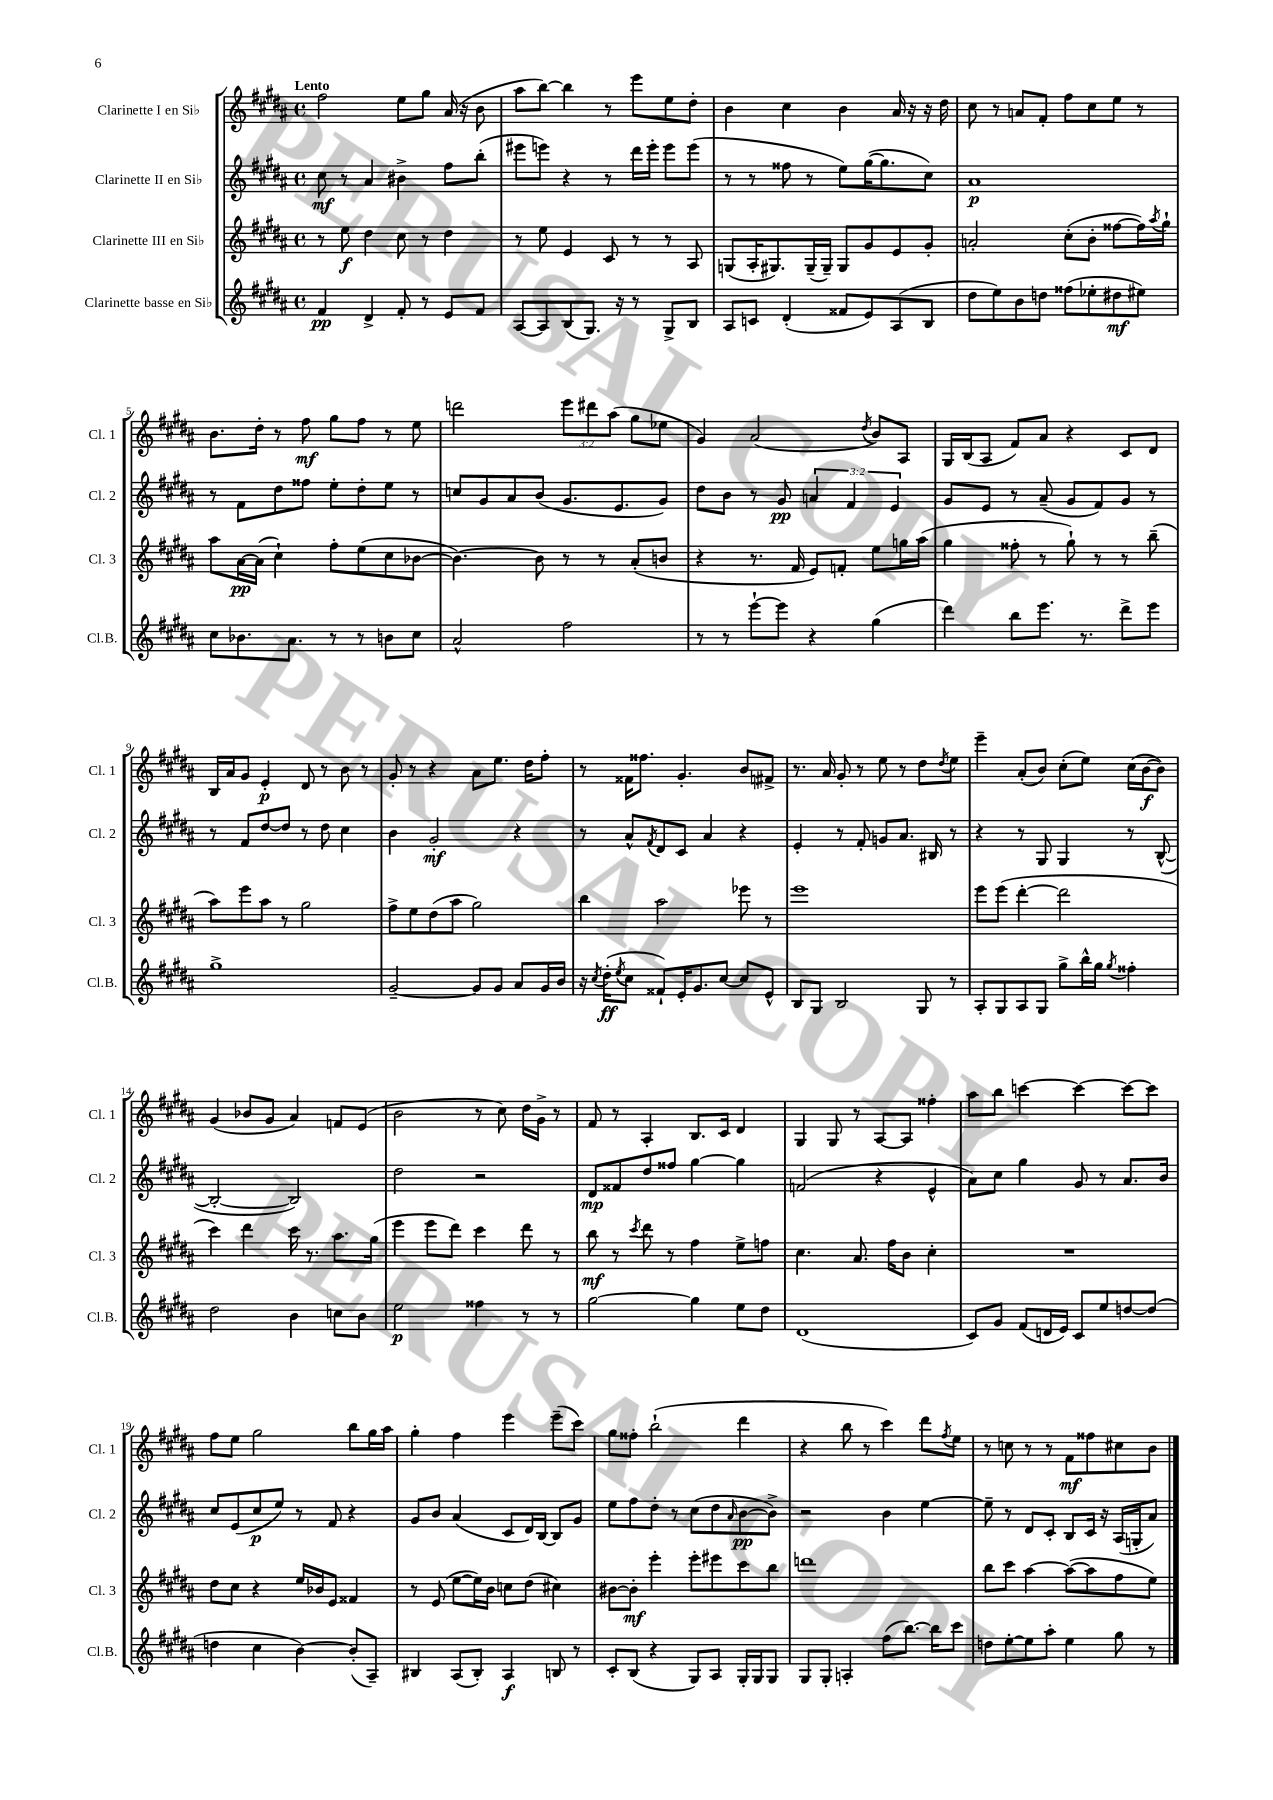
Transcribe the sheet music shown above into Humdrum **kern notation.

**kern	**kern	**kern	**kern
*staff4	*staff3	*staff2	*staff1
*clefG2	*clefG2	*clefG2	*clefG2
*k[f#c#g#d#a#]	*k[f#c#g#d#a#]	*k[f#c#g#d#a#]	*k[f#c#g#d#a#]
*M4/4	*M4/4	*M4/4	*M4/4
*met(c)	*met(c)	*met(c)	*met(c)
4f#	8r	8cc#	2ff#
.	8ee	8r	.
4d#^	4dd#	4a#	.
8f#'	8cc#	4b#^	8ee
8r	8r	.	8gg#
8e	4dd#	8ff#	(16a#
.	.	.	16r
8f#	.	(8bb'	8b
=	=	=	=
[8A#	8r	8eee#	8aa#
8A#]	8ee	8eee)	[8bb)
(8B	4e	4r	4bb]
8.G#)	.	.	.
.	8c#	8r	8r
16r	.	.	.
8r	8r	16ddd#	8eee
.	.	16eee'	.
8G#^	8r	8eee	8ee
8B	8A#	(8eee	8dd#'
=	=	=	=
8A#	(8G	8r	4b
8c	16A#'	8r	.
.	8.G#)	.	.
(4d#'	.	8ff##	4cc#
.	(16G#~	8r	.
.	16G#~)	.	.
8f##	8G#	8ee)	4b
8e)	8g#	([16gg#	.
.	.	8.gg#]	.
(8A#	8e	.	16a#
.	.	.	16r
8B	8g#'	8cc#)	16r
.	.	.	16dd#
=	=	=	=
8dd#	2a'	1a#	8cc#
8ee)	.	.	8r
8b	.	.	8a
8dd	.	.	8f#'
(8ff##	(8cc#'	.	8ff#
8ee-'	8b'	.	8cc#
8dd#	[8ff##	.	8ee
8ee#)	16ff##])	.	8r
.	8qaa#	.	.
.	16gg#`	.	.
=	=	=	=
8cc#	8aa#	8r	8.b
8.b-	[16a#	8f#	.
.	(16a#]	.	16dd#'
.	4cc#`)	8dd#	8r
8.a#	.	.	.
.	.	8ff##	8ff#
8r	8ff#'	8ee'	8gg#
8r	(8ee	8dd#'	8ff#
8b	8cc#	8ee	8r
8cc#	[8b-	8r	8ee
=	=	=	=
2a#^^	4.b-_)	8cc	2ddd
.	.	8g#	.
.	.	8a#	.
.	8b-]	(8b	.
2ff#	8r	8.g#	12eee
.	.	.	12ddd#
.	8r	.	.
.	.	.	(12aa#
.	.	8.e	.
.	(8a#'	.	8gg#
.	8b	8g#)	8ee-
=	=	=	=
8r	4r	8dd#	4g#)
8r	.	8b	.
[8eee`	8.r	8r	(2a#
8eee]	.	8g#	.
.	16f#	.	.
4r	8e)	6a	.
.	8f'	.	.
.	.	6f#	.
.	.	.	8qdd#
(4gg#	8ee	.	8b)
.	.	6e	.
.	16gg	.	8A#
.	(16aa#	.	.
=	=	=	=
4ddd#)	4gg#	8g#	16G#
.	.	.	(16B
.	.	8e	8A#
8bb	8ff##'	8r	8f#)
8.eee	8r	(8a#~	8a#
.	8gg#`)	8g#	4r
8.r	.	.	.
.	8r	8f#)	.
8ddd#^	8r	8g#	8c#
8eee	(8bb~	8r	8d#
=	=	=	=
1gg#^	8aa#)	8r	16B
.	.	.	16a#
.	8eee	8f#	8g#
.	8aa#	[8dd#	4e'
.	8r	8dd#]	.
.	2gg#	8r	8d#
.	.	8dd#	8r
.	.	4cc#	8b
.	.	.	8r
=	=	=	=
[2g#~	8ff#^	4b	8g#'
.	8ee	.	8r
.	(8dd#	2g#'	4r
.	8aa#	.	.
8g#]	2gg#)	.	8a#
8g#	.	.	8.ee
8a#	.	4r	.
.	.	.	16dd#
16g#	.	.	8ff#'
16b	.	.	.
=	=	=	=
16r	4bb	8r	8r
8qcc#	.	.	.
(16dd#'	.	.	.
8qee	.	.	.
8cc#	.	8a#^^	16f##
.	.	.	8.ff##
.	.	8qf#	.
8f##`)	2aa#	8d#	.
16e'	.	8c#	4.g#'
8.g#	.	.	.
.	.	4a#	.
[8cc#	.	.	.
8cc#]	8eee-	4r	8b
8e^^	8r	.	8f#^
=	=	=	=
8B	1eee	4e'	8.r
8G#	.	.	.
.	.	.	16a#
2B	.	8r	8g#'
.	.	8f#'	8r
.	.	8g	8ee
.	.	8.a#	8r
8G#	.	.	8dd#
.	.	16B#	.
.	.	.	8qdd#
8r	.	8r	8ee
=	=	=	=
8A#'	8eee	4r	4eee~
8G#	(8eee	.	.
8A#	[4ddd#'	8r	(8a#'
8G#	.	8G#	8b)
8gg#^	2ddd#]	4G#	(8cc#'
16bb^^	.	.	8ee)
16gg#	.	.	.
8qgg#	.	.	.
4ff##'	.	8r	(16cc#
.	.	.	[16b
.	.	([8B^^	8b])
=	=	=	=
2dd#	4ccc#)	2B'_	(4g#
.	4ddd#	.	8b-
.	.	.	8g#
4b	16ccc#	2B])	4a#)
.	8.r	.	.
8cc	8.aa#	.	8f
8b	.	.	(8e
.	(16gg#	.	.
=	=	=	=
2ee	4eee	2dd#	2b
.	8eee	.	.
.	8ddd#)	.	.
4ff##	4ccc#	2r	8r
.	.	.	8cc#)
8r	8ddd#	.	16dd#
.	.	.	16g#^
8r	8r	.	8r
=	=	=	=
[2gg#	8bb	8d#	8f#
.	8r	8f##	8r
.	8qccc#	.	.
.	8ddd#	8dd#	4A#'
.	8r	8ff##	.
4gg#]	4ff#	[4gg#	8.B
.	.	.	16c#
8ee	8ee^	4gg#]	4d#
8dd#	8ff	.	.
=	=	=	=
(1d#	4.cc#	(2f	4G#
.	.	.	8G#
.	8.a#	.	8r
.	.	4r	[8A#
.	16ff#	.	.
.	8b	.	8A#]
.	4cc#'	4e^^	4ff##'
=	=	=	=
8c#)	1r	8a#)	8aa#
8g#	.	8cc#	8bb
(8f#	.	4gg#	[4ccc
16d	.	.	.
16e)	.	.	.
8c#	.	8g#	4ccc_
8ee	.	8r	.
[8dd	.	8.a#	8ccc_
(8dd]	.	.	8ccc]
.	.	16b	.
=	=	=	=
4dd	8dd#	8cc#	8ff#
.	8cc#	(8e	8ee
4cc#	4r	8cc#	2gg#
.	.	8ee)	.
[4b)	16ee	8r	.
.	16b-	.	.
.	8e	8f#	.
(8b']	4f##	4r	8bb
8A#~)	.	.	16gg#
.	.	.	16aa#
=	=	=	=
4B#	8r	8g#	4gg#'
.	(8e	8b	.
(8A#	[8ee	(4a#	4ff#
8B#')	16ee])	.	.
.	16b	.	.
4A#	8cc	8c#	4eee
.	(8dd#	16d#)	.
.	.	[16B	.
8B	4cc#)	8B]	(8eee~
8r	.	8g#	8ccc#)
=	=	=	=
8c#'	[8b#	8ee	8gg#
(8B	8b#']	8ff#	8ff##'
4r	4eee'	8dd#'	(2bb`
.	.	8r	.
8G#)	8eee'	(8cc#	.
8A#	8eee#	8dd#	.
.	.	16qqa#	.
16G#'	8ccc#	[8b	4ddd#
16G#	.	.	.
8G#	8bb	8b^])	.
=	=	=	=
8G#	1ddd	2r	4r
8G#'	.	.	.
4A'	.	.	8bb
.	.	.	8r
(8ff#	.	4b	4ccc#)
[8.bb)	.	.	.
.	.	[4ee	8ddd#
16bb]	.	.	.
.	.	.	8qff#
8ccc#	.	.	8ee
=	=	=	=
8dd	8bb	8ee~]	8r
[8ee'	8ccc#	8r	8cc
8ee]	[4aa#	8d#	8r
8aa#'	.	8c#'	8r
4ee	(8aa#_	8B	8f#
.	8aa#]	16c#	8ff##
.	.	16r	.
8gg#	8ff#	(16A#	8cc#
.	.	16G'	.
8r	8ee)	8a#)	8b
==	==	==	==
*-	*-	*-	*-
